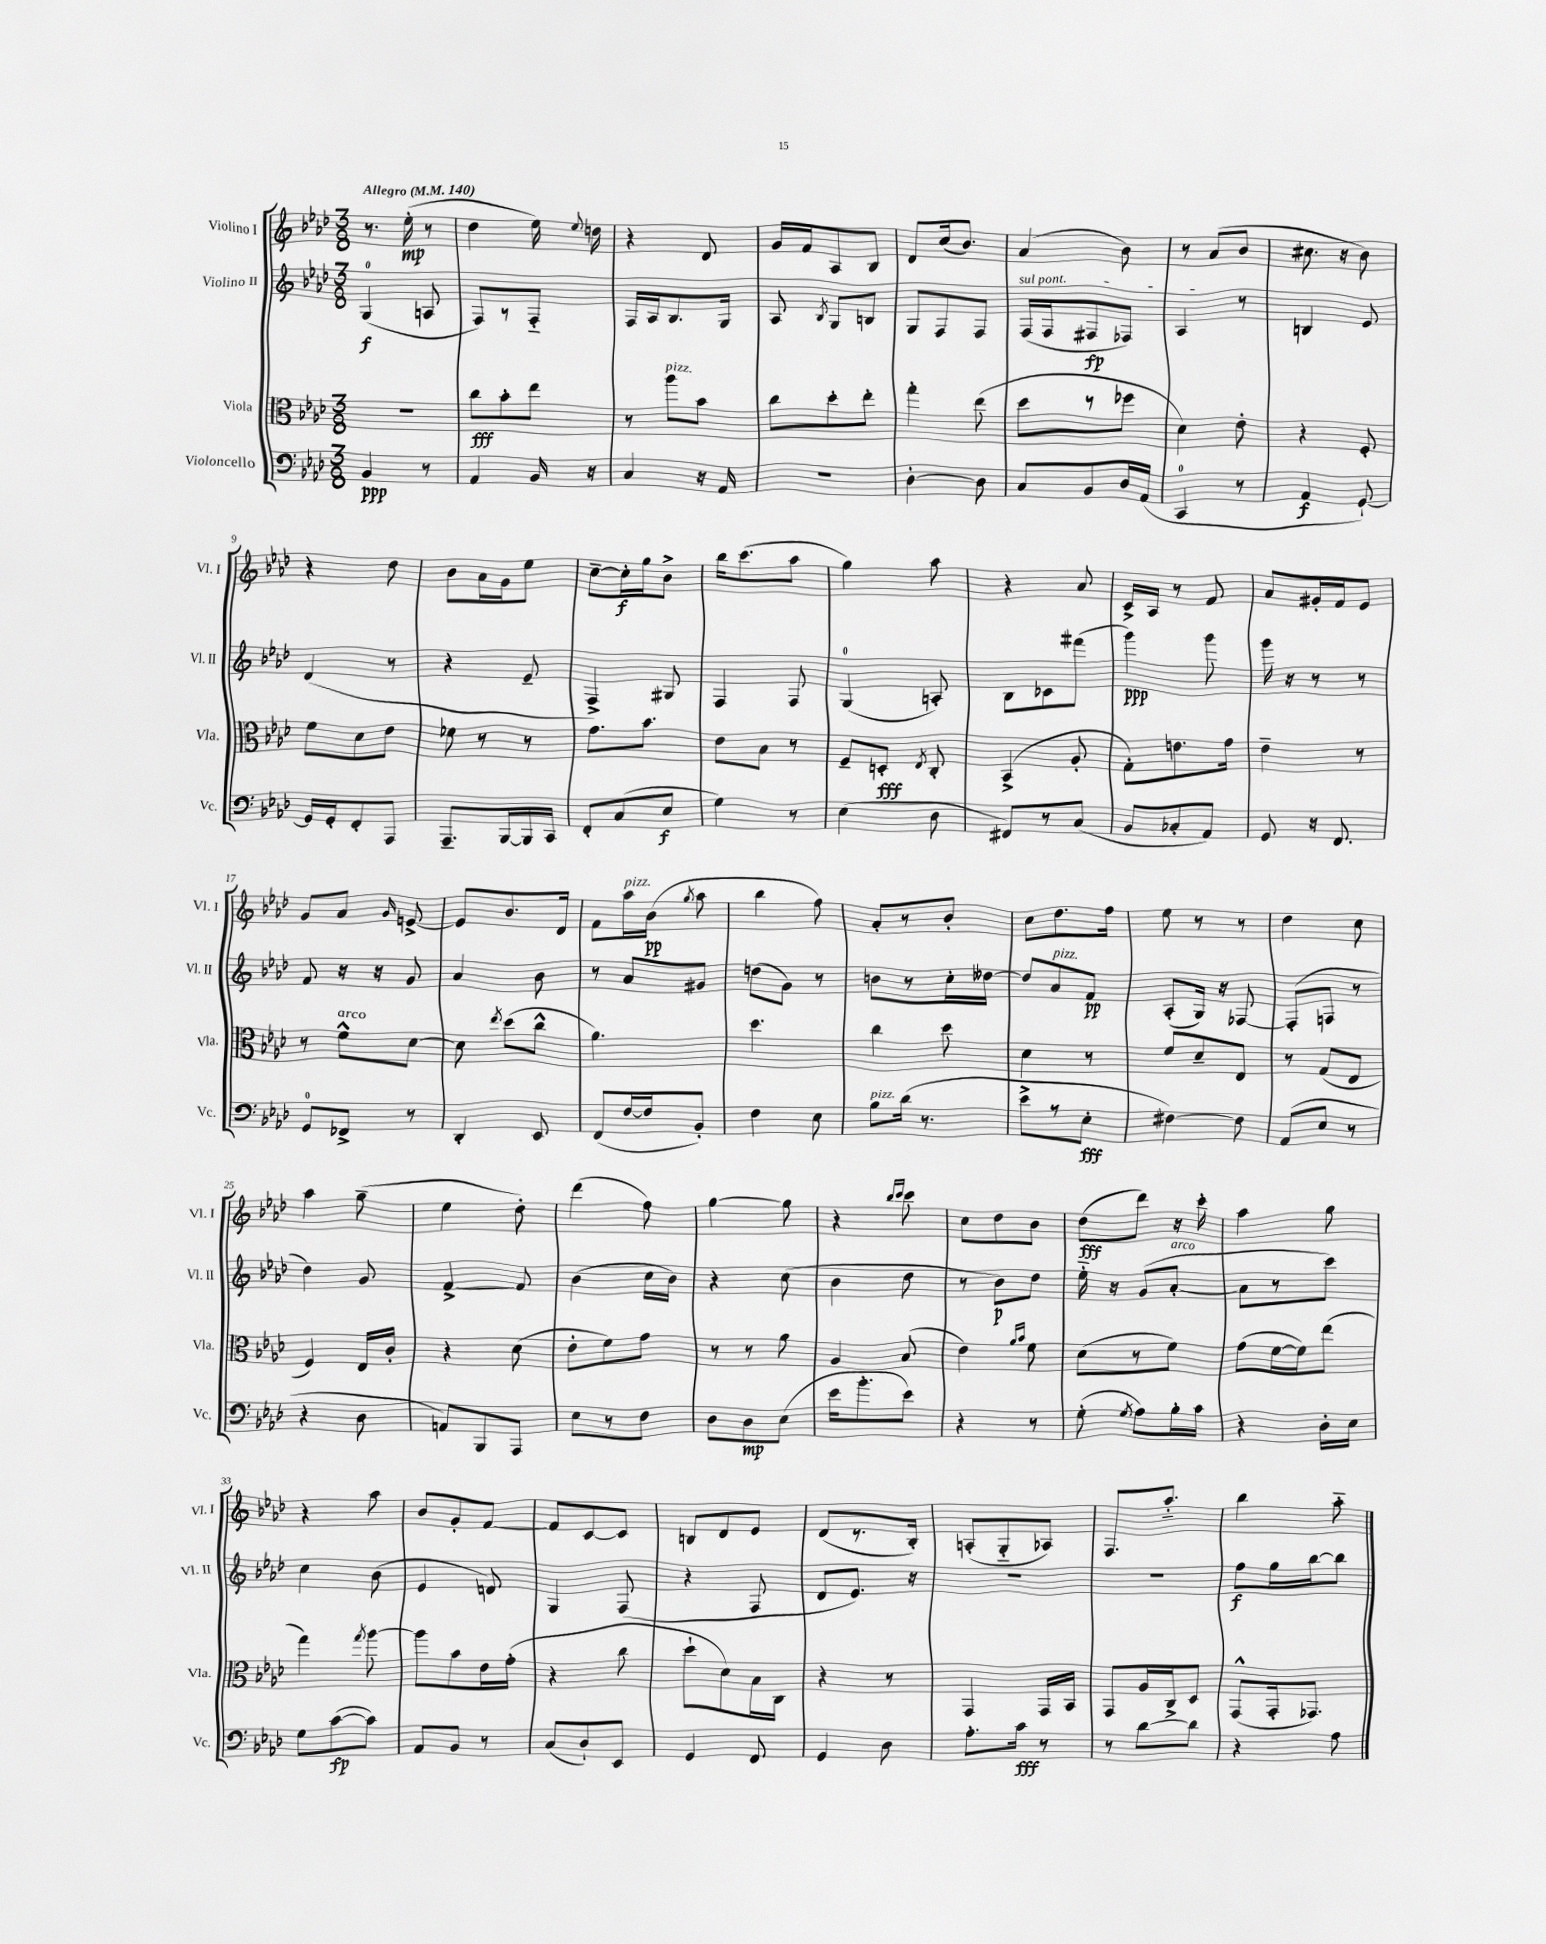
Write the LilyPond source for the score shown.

<<
\new StaffGroup <<
\new Staff = "s0" \with { instrumentName = "Violino I" shortInstrumentName = "Vl. I" } {
    \clef treble \key aes \major \numericTimeSignature \time 3/8 \tempo "Allegro" 4 = 140
    \autoBeamOff r8. ees''16-.\mp( r8 |
    des''4 ees''16) \appoggiatura { ees''8 } d''16 |
    r4 des'8 |
    g'16[ f'16 aes8 bes8] |
    des'8[ c''16( bes'8.]) |
    aes'4( bes'8) |
    r8 aes'8[( bes'8] |
    cis''8. r16 bes'8) |
    r4 des''8 |
    bes'8[ aes'16 g'16 ees''8] |
    c''8[~-- c''16-.\f g''16 bes'8]-> |
    bes''16[ c'''8.( aes''8] |
    g''4) aes''8 |
    r4 aes'8 |
    c'16[-> aes16] r8 f'8 |
    aes'8[ gis'16-. f'16 ees'8] |
    g'8[ aes'8] \grace { g'16 } e'8~-> |
    e'8[ bes'8. des'16] |
    f'8[ aes''16^\markup { \italic "pizz." } bes'16]\pp( \acciaccatura { g''8 } aes''8 |
    bes''4 f''8) |
    aes'8[-. r8 bes'8]-. |
    c''8[ des''8. f''16] |
    ees''8 r8 r8 |
    des''4 c''8 |
    aes''4 g''8--( |
    ees''4 des''8-.) |
    des'''4( f''8) |
    g''4~ g''8 |
    r4 \grace { bes''16[ c'''16] } c'''8 |
    c''8[ des''8 bes'8] |
    des''8[\fff( des'''8]) r16 c'''16-. |
    aes''4 g''8 |
    r4 aes''8 |
    bes'8[ g'8-. f'8]~ |
    f'8[ c'8~ c'8] |
    b8[ des'8 ees'8] |
    des'8[( r8. bes16]-.) |
    a8[-.( g8-_ aes8]) |
    f8.[ aes''8.]-_ |
    bes''4 aes''8-_ \bar "|." |
}
\new Staff = "s1" \with { instrumentName = "Violino II" shortInstrumentName = "Vl. II" } {
    \clef treble \key aes \major \numericTimeSignature \time 3/8
    \autoBeamOff g4-0\f( a8 |
    f8[) r8 f8]-_ |
    f16[ aes16 bes8. g16] |
    aes8 \acciaccatura { bes8 } g8[ b8] |
    g8[ f8 f8] |
    \once \override TextSpanner.bound-details.left.text = \markup { \italic "sul pont." } f16[\startTextSpan( f16 fis8\fp fes8]) |
    aes4\stopTextSpan r8 |
    b4 ees'8 |
    des'4( r8 |
    r4 ees'8-- |
    f4->) gis8 |
    f4 f8 |
    g4-0( a8-.) |
    bes8[ ces'8 fis'''8]( |
    g'''4\ppp) g'''8 |
    g'''16 r16 r8 r8 |
    f'8 r16 r16 g'8 |
    aes'4 bes'8 |
    r8 aes'8[ gis'8] |
    d''8[( g'8]) r8 |
    b'8[ r8 c''16-. deses''16]~ |
    deses''8[ aes'8^\markup { \italic "pizz." } f'8]\pp |
    aes8[-.( g16]) r16 fes8~ |
    fes8[-.( f8] r8 |
    des''4) g'8 |
    f'4~-> f'8 |
    bes'4( c''16[ bes'16]) |
    r4 c''8( |
    bes'4 des''8 |
    r8 bes'8[\p) des''8] |
    ees''16-_ r16 g'8[( aes'8]~-.^\markup { \italic "arco" } |
    aes'8[ r8 c'''8]) |
    c''4 bes'8( |
    ees'4 d'8) |
    g4 f8( |
    r4 f8 |
    des'8[ ees'8.]) r16 |
    R4. |
    R4. |
    f''8[\f g''16 bes''16~ bes''8] \bar "|." |
}
\new Staff = "s2" \with { instrumentName = "Viola" shortInstrumentName = "Vla." } {
    \clef alto \key aes \major \numericTimeSignature \time 3/8
    \autoBeamOff R4. |
    c''8[\fff bes'8-. ees''8] |
    r8 aes''8[^\markup { \italic "pizz." } bes'8] |
    c''8[ des''8-. ees''8]-. |
    g''4-. ees''8( |
    des''8[ r8 fes''8] |
    des'4) ees'8-. |
    r4 f8-. |
    f'8[ des'8 ees'8] |
    fes'8 r8 r8 |
    g'8.[ bes'8.] |
    ees'8[ bes8] r8 |
    f8[-- d8]-.\fff \acciaccatura { ees8 } c8-. |
    bes,4->( aes8-. |
    g8[-.) e'8. g'16] |
    ees'4-- r8 |
    r8 f'8[-^^\markup { \italic "arco" } des'8]~ |
    des'8 \acciaccatura { ees''8 } des''8[( c''8]-^ |
    aes'4.) |
    des''4. |
    c''4 des''8 |
    des'4 r8 |
    f'8[ des'8-- ees8] |
    r8 g8[( ees8] |
    f4) ees16[ c'16]-. |
    r4 des'8( |
    ees'8[-. f'8) g'8] |
    r8 r8 aes'8 |
    aes4 bes8( |
    ees'4) \grace { aes'16[ bes'16] } f'8 |
    des'8[( r8 f'8]) |
    g'8[( f'16~ f'16) ees''8]( |
    g''4) \acciaccatura { g''8 } aes''8~ |
    aes''8[ bes'8 ees'16 g'16]-.( |
    r4 c''8 |
    des''8[-! des'8) bes16 c16] |
    r4 r8 |
    g,4 g,16[ bes,16] |
    g,8[ aes16 c16-> des8] |
    g,8[-^( g,16-. ges,8.]) \bar "|." |
}
\new Staff = "s3" \with { instrumentName = "Violoncello" shortInstrumentName = "Vc." } {
    \clef bass \key aes \major \numericTimeSignature \time 3/8
    \autoBeamOff bes,4\ppp r8 |
    aes,4 bes,16 r16 |
    c4 r16 aes,16 |
    R4. |
    des4~-. des8 |
    c8[ bes,8 des16 aes,16]( |
    c,4-0 r8 |
    aes,4\f g,8~-!) |
    g,16[ g,16-. f,8-. aes,,8] |
    aes,,8.[-- bes,,16~ bes,,16 c,16] |
    f,8[-. c8( ees8]\f |
    g4) r8 |
    ees4( des8 |
    fis,8[) r8 c8]( |
    bes,8[ ces8-. aes,8]) |
    g,8 r16 f,8. |
    g,8[-0 fes,8]-> r8 |
    des,4-. ees,8 |
    f,8[( f16~ f16 bes,8]-.) |
    f4 ees8 |
    bes8[^\markup { \italic "pizz." } des'16]( r8. |
    ees'8[-> r8 ees8]-.\fff |
    fis4~) fis8 |
    aes,8[( ees8] r8 |
    r4 des8 |
    a,8[) bes,,8 aes,,8] |
    ees8[ r8 f8] |
    des8[ des8\mp ees8]( |
    ees'16[ bes'8.-. ees'8]) |
    r4 r8 |
    g8-.( \acciaccatura { g8 } aes8[) bes16-. c'16] |
    r4 des16[-. ees16] |
    g8[ c'8~\fp( c'8]) |
    aes,8[ bes,8] r8 |
    c8[( des8-!) ees,8] |
    g,4 f,8 |
    g,4 des8 |
    aes8.[-. c'16]\fff r8 |
    r8 des'8[~ des'8] |
    r4 aes8 \bar "|." |
}
>>
>>
